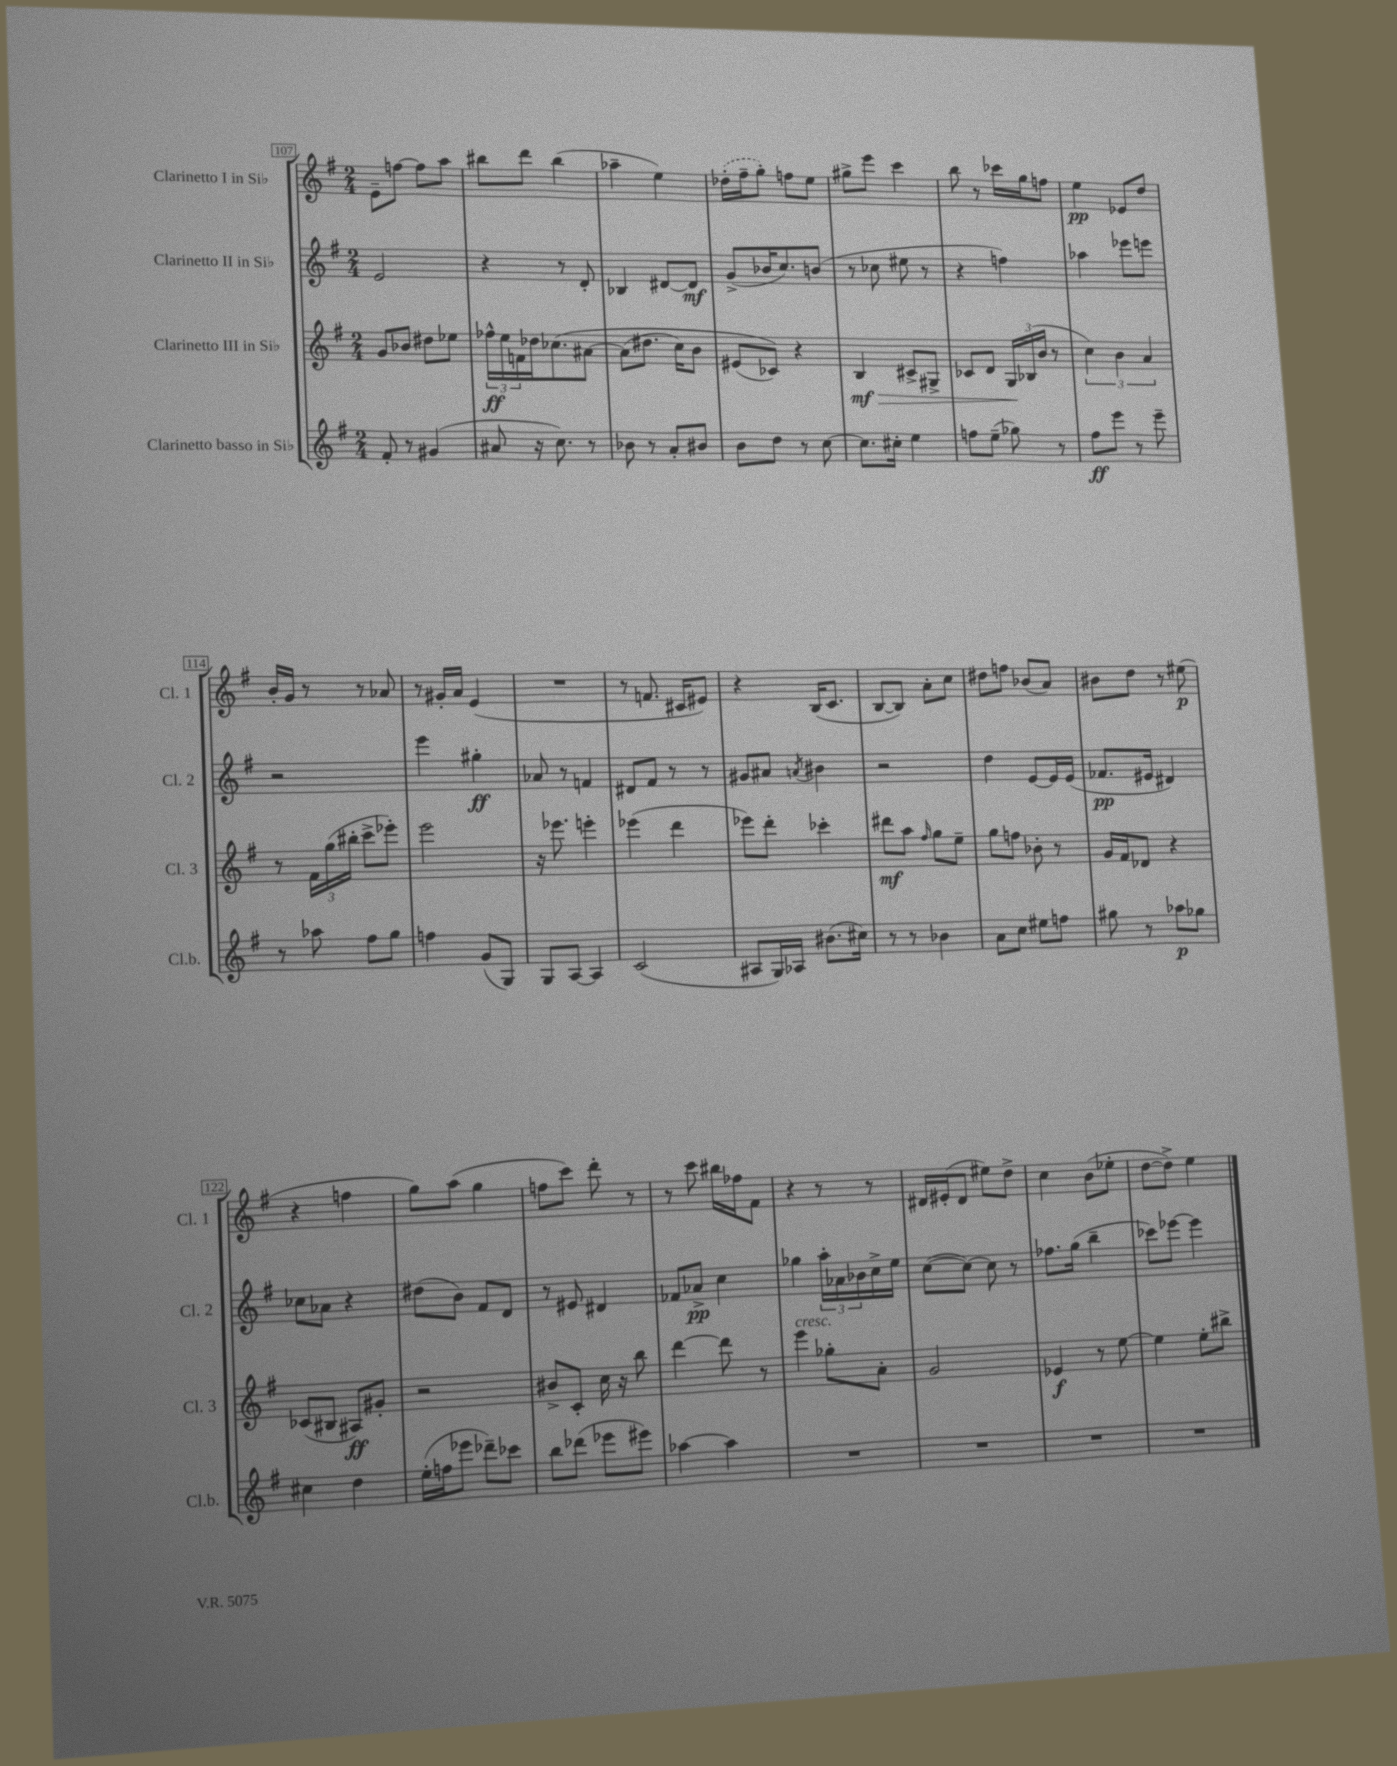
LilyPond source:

<<
\new StaffGroup <<
\new Staff = "s0" \with { instrumentName = "Clarinetto I in Sib" shortInstrumentName = "Cl. 1" } {
    \clef treble \key g \major \numericTimeSignature \time 2/4
    e'8-- f''8~ f''8 a''8 |
    bis''8 d'''8 bis''4( |
    aes''4-- e''4) |
    \once \slurDashed des''16-.( fis''16-- g''8-.) f''8 e''8 |
    gis''8-> e'''8 c'''4 |
    b''8 r8 ces'''16 g''16 f''8 |
    e''4\pp ees'8 d''8 |
    b'16-. g'16 r8 r8 aes'8 |
    r8 gis'16-. a'16 e'4( |
    R2 |
    r8 f'8. cis'16 eis'8) |
    r4 b16( c'8. |
    b8~ b8) a'8-. c''8 |
    dis''8 f''8 bes'8( a'8) |
    bis'8 d''8 r8 eis''8\p( |
    r4 f''4 |
    g''8) a''8( g''4 |
    f''8 c'''8) d'''8-. r8 |
    r8 c'''8 bis''16 fes''16 fis'8 |
    r4 r8 r8 |
    dis'16 eis'16-.( dis'8 eis''8) d''8-> |
    c''4 b'8( ees''8-. |
    d''8~ d''8->) e''4 \bar "|." |
}
\new Staff = "s1" \with { instrumentName = "Clarinetto II in Sib" shortInstrumentName = "Cl. 2" } {
    \clef treble \key g \major \numericTimeSignature \time 2/4
    e'2 |
    r4 r8 d'8-. |
    bes4 dis'8~ dis'8\mf |
    g'8->( bes'16 c''8.) b'8( |
    r8 ces''8 eis''8 r8 |
    r4 f''4) |
    aes''4 ees'''8 e'''8 |
    r2 |
    e'''4 gis''4-.\ff |
    aes'8 r8 f'4 |
    dis'8 fis'8 r8 r8 |
    gis'8 ais'8 \acciaccatura { a'8 } bis'4 |
    r2 |
    d''4 e'8~ e'16 e'16( |
    fes'8.\pp eis'16 dis'4) |
    ces''8 aes'8 r4 |
    dis''8( b'8) fis'8 d'8 |
    r8 eis'8 dis'4 |
    fes'8 aes'8->\pp c''4 |
    ges''4 \tuplet 3/2 { a''16-. aes'16 bes'16 } c''16-> e''16 |
    c''8~( c''8~) c''8 r8 |
    fes''8. g''16( b''4-- |
    ces'''8) ees'''8~ ees'''4 \bar "|." |
}
\new Staff = "s2" \with { instrumentName = "Clarinetto III in Sib" shortInstrumentName = "Cl. 3" } {
    \clef treble \key g \major \numericTimeSignature \time 2/4
    g'8 bes'8 dis''8 ees''8 |
    \tuplet 3/2 { fes''16-^\ff e''16 f'16 } des''16 ces''8.\( ais'8~ |
    ais'8( dis''8. c''16) b'8 |
    eis'8( ces'8)\) r4 |
    b4\mf\> cis'8-> gis8-> |
    ces'8 d'8 \tuplet 3/2 { g16\! bes16( b'16 } r8 |
    \tuplet 3/2 { c''4) b'4 a'4 } |
    r8 \tuplet 3/2 { fis'16 g''16( bis''16-. } c'''8-> ees'''8-.) |
    e'''2 |
    r16 ees'''8. e'''4-. |
    ees'''4( d'''4 |
    ees'''8) d'''8-. ces'''4-. |
    dis'''8\mf a''8 \grace { fis''16 } g''8 e''8-- |
    g''8 f''8 bes'8-. r8 |
    g'16 fis'16 des'8 r4 |
    ces'8( bis8 ais8\ff) gis'8-. |
    r2 |
    bis'8-> c'8-. c''16 r16 b''8 |
    d'''4~ d'''8 r8 |
    e'''4^\markup { \italic "cresc." } ges''8-. a'8-. |
    g'2 |
    ees'4\f r8 e''8~ |
    e''4 e''8-. bis''8-> \bar "|." |
}
\new Staff = "s3" \with { instrumentName = "Clarinetto basso in Sib" shortInstrumentName = "Cl.b." } {
    \clef treble \key g \major \numericTimeSignature \time 2/4
    fis'8-. r8 gis'4( |
    ais'8 r16 c''8.) r8 |
    bes'8 r8 a'8-. bis'8 |
    b'8 d''8 r8 c''8~ |
    c''8. cis''16-. e''4 |
    f''8 e''8--( ges''8) r8 |
    fis''8\ff e'''8 r8 e'''8-- |
    r8 aes''8 fis''8 g''8 |
    f''4 g'8( g8) |
    g8 a8~ a4 |
    c'2( |
    ais8 g16) aes16 bis'8.( cis''16) |
    r8 r8 bes'4 |
    a'8 c''8 eis''8 f''8 |
    gis''8 r8 aes''8\p ges''8 |
    cis''4 d''4 |
    e''16-.( f''16 ees'''8 des'''8--) ces'''8 |
    b''8 des'''8( ees'''8 eis'''8) |
    aes''4~ aes''4 |
    R2 |
    R2 |
    R2 |
    R2 \bar "|." |
}
>>
>>
\layout { \context { \Score currentBarNumber = #107 \override BarNumber.stencil = #(make-stencil-boxer 0.1 0.3 ly:text-interface::print) } }
